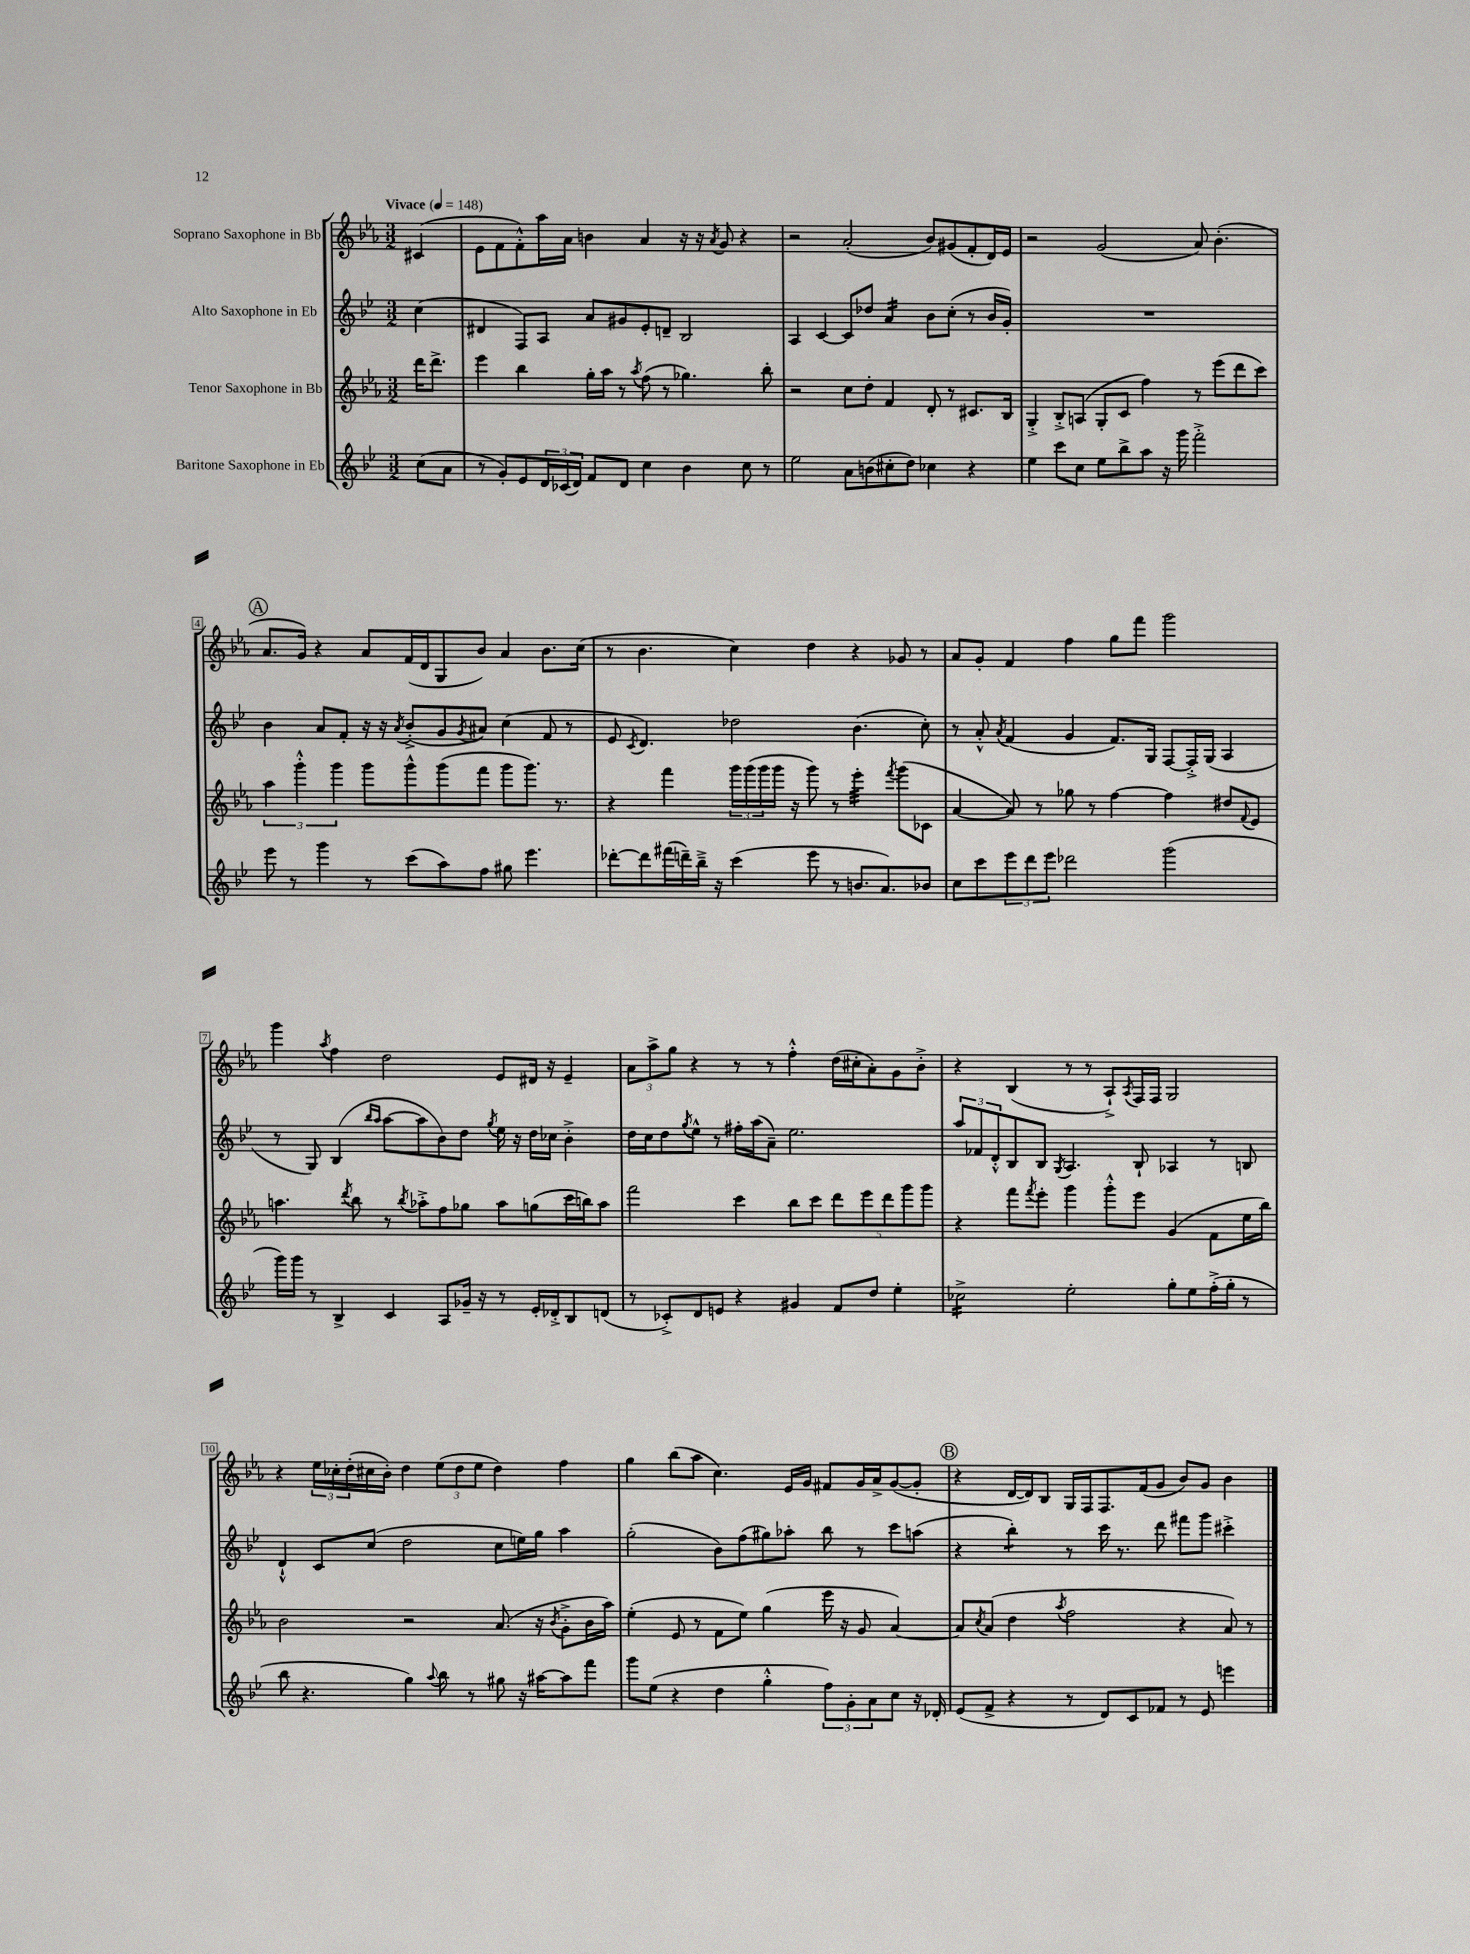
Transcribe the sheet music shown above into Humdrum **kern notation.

**kern	**kern	**kern	**kern
*staff4	*staff3	*staff2	*staff1
*clefG2	*clefG2	*clefG2	*clefG2
*k[b-e-]	*k[b-e-a-]	*k[b-e-]	*k[b-e-a-]
*M3/2	*M3/2	*M3/2	*M3/2
*MM148	*MM148	*MM148	*MM148
(8cc\L	16ddd\LK	(4cc\	(4c#/
.	8.ddd^\J	.	.
8a\J	.	.	.
=	=	=	=
8r	4eee-\	4d#/	8e-\L
8g'/L)	.	.	8f\
8e-/	4bb-\	8F/L)	8f'^^\)
24d/L	.	8A/J	16aa-\L
(24c-/	.	.	.
.	.	.	16a-\JJ
24d/JJ)	.	.	.
8f/L	16gg'\LL	8a/L	4b\
.	16aa-\JJ	.	.
8d/J	8r	8g#/	.
.	8qaa-/	.	.
4cc\	(8ff\	8e-'/	4a-/
.	8r	8d~/J	.
4b-\	4.gg-\)	2B-/	16r
.	.	.	16r
.	.	.	8qa-/
.	.	.	8g/
8cc\	.	.	4r
8r	8bb-'\	.	.
=	=	=	=
2ee-\	2r	4A/	2r
.	.	[4c/	.
8a\L	8cc\L	8c/]L	(2a-'/
(8b\	8dd'\J	8dd-/J	.
8cc#'\	4f/	4a/	.
8dd\J)	.	.	.
4cc-\	8d'/	8b-\L	8b-/L)
.	8r	(8cc'\J	(8g#/
4r	8.c#/L	8r	8f'/
.	.	16b-/LL	16d/L)
.	16B-/Jk	16g'/JJ)	16e-/JJ
=	=	=	=
4ee-\	4G'^/	1.r	2r
8ccc\L	8B-'^/L	.	.
8cc\J	(8A/J	.	.
8ee-\L	8G'/L	.	(2g/
8bb-^\	8c/J	.	.
8aa\J	4ff\)	.	.
16r	.	.	.
16ggg\	.	.	.
2fff'^\	8r	.	8a-/)
.	(8eee-\L	.	(4.b-'\
.	8ddd\	.	.
.	8ccc\J)	.	.
=	=	=	=
8eee-\	6aa-\	4b-\	8.a-/L
8r	.	.	.
.	6ggg'^^\	.	.
.	.	.	16g/Jk)
4ggg\	.	8a/L	4r
.	6ggg\	.	.
.	.	8f'/J	.
8r	8ggg\L	16r	8a-/L
.	.	16r	.
.	.	8qa/	.
(8ccc\L	8ggg^^\	(8b-'^/L	(16f/L
.	.	.	16d/J
8aa\)	(8ggg\	8g/	8G/
.	.	8qg/	.
8ff\J	8fff\J	8a#/J)	8b-/J)
8gg#\	8ggg\L	(4cc\	4a-/
4.eee-\	8.ggg\J)	.	.
.	.	8f/	8.b-\L
.	8.r	.	.
.	.	8r	.
.	.	.	(16cc\Jk
=	=	=	=
[8ddd-'\L	4r	8e-/	8r
.	.	8qc/	.
8ddd-\]	.	4.d/)	4.b-\
(16fff#\L	4fff\	.	.
16ddd~\)	.	.	.
16bb-~^\JJ	.	.	.
16r	.	.	.
(4ccc\	24ggg\LL	2dd-\	4cc\)
.	(24ggg\	.	.
.	24ggg\	.	.
.	16ggg\JJ	.	.
.	16r	.	.
8eee-\	8ggg\)	.	4dd\
8r	8r	.	.
8.b/L	4eee-'\	(4.b-\	4r
8.a/)	.	.	.
.	8qfff/	.	.
.	(8ggg\L	.	8g-/
8b-/J	8c-\J	8cc'\)	8r
=	=	=	=
8cc\L	[4a-/	8r	8a-/L
8ccc\	.	8a'^^/	8g'/J
.	.	8qa/	.
12eee-\	8a-/])	(4f/	4f/
12ddd\	.	.	.
.	8r	.	.
12eee-\J	.	.	.
2ddd-\	8gg-\	4g/	4ff\
.	8r	.	.
.	[4ff\	8.f/L)	8gg\L
.	.	.	8fff\J
.	.	16G/Jk	.
(2ggg\	4ff\]	[8F/L	2ggg\
.	.	16F'^/]L	.
.	.	(16G/JJ	.
.	8dd#/L	4A/	.
.	8qqf/	.	.
.	8e-/J	.	.
=	=	=	=
16ggg\LL)	4.aa\	8r	4ggg\
16ggg\JJ	.	.	.
8r	.	8G/)	.
.	.	.	8qaa-/
4B-^/	.	(4B-/	4ff\
.	8qddd/	.	.
.	8bb-\	.	.
.	.	16qqbb-/LL	.
.	.	16qqaa/JJ	.
4c/	8r	[8aa\L	2dd\
.	8qbb-/	.	.
.	8aa-'^\L	8aa\]	.
8A/L	8ff\	8b-\)	.
16g-~/Jk	8gg-\J	8dd\J	.
16r	.	.	.
.	.	8qgg/	.
8r	8aa-\L	16ee-\	8e-/L
.	.	16r	.
16e-'/LL	(8gg\	16dd\LL	16d#/Jk
16d-'^/J	.	16cc-\JJ	16r
8B-/	16ccc\L	4b-'^\	4e-~/
.	16bb\J)	.	.
(8d/J	8aa-\J	.	.
=	=	=	=
8r	2fff\	16dd\LL	12a-\L
.	.	16cc\J	.
.	.	.	12aa-^\
8c-'^/L)	.	8dd\	.
.	.	.	12gg\J
.	.	8qgg/	.
8d/	.	8ee-^^\J	4r
8e/J	.	8r	.
4r	4ccc\	16ff#'\LL	8r
.	.	(16aa\J	.
.	.	8a~\J)	8r
4g#/	8bb-\L	2.ee-\	4ff'^^\
.	8ccc\J	.	.
8f/L	10ddd\L	.	(16dd\LL
.	.	.	16cc#'\J
.	10eee-\	.	.
8dd/J	.	.	8a-'\)
.	10ddd\	.	.
4ee-'\	.	.	8g\
.	10ggg\	.	.
.	.	.	8b-'^\J
.	10ggg\J	.	.
=	=	=	=
2cc-^\	4r	12aa/L	4r
.	.	12f-/	.
.	.	12d'^^/	.
.	8fff\L	8B-/	(4B-/
.	8qfff/	.	.
.	8eee-'\J	8B-/J	.
.	.	8qG/	.
2ee-'\	4ggg\	4.A/	8r
.	.	.	8r
.	8ggg'^^\L	.	8A-`^/L)
.	.	.	8qA-/
.	8eee-\J	8B-`/	16F/L
.	.	.	16F/JJ
8gg'\L	(4g/	4A-/	2G/
8ee-\	.	.	.
(16ff'^\L	8f\L	8r	.
16gg'\JJ	.	.	.
8r	16ee-\L	8B/	.
.	16bb-\JJ)	.	.
=	=	=	=
8bb-\	2b-\	4d`^^/	4r
4.r	.	.	.
.	.	8c/L	24ee-\LL
.	.	.	24cc-'\
.	.	.	(24dd'\
.	.	(8cc/J	16cc#\
.	.	.	16b-'\JJ)
4gg\)	2r	2dd\	4dd\
8qqaa/	.	.	.
8bb-\	.	.	(12ee-\L
.	.	.	12dd\
8r	.	.	.
.	.	.	12ee-\J
8gg#\	(8.a-/	8cc\L	4dd\)
16r	.	16ee\L)	.
[16aa#\LK	16r	16gg\JJ	.
.	8qb-/	.	.
8aa#\]	8g'^\L	4aa\	4ff\
8fff\J	16b-\L	.	.
.	16aa-\JJ)	.	.
=	=	=	=
8ggg\L	(4ee-'\	(2gg'\	4gg\
(8ee-\J	.	.	.
4r	8e-/	.	(8bb-\L
.	8r	.	8aa-\J
4dd\	8f\L	8b-\L)	4.cc\)
.	8ee-\J)	(8ff\	.
4gg'^^\	(4gg\	8gg#\)	.
.	.	8aa-'\J	16e-/LL
.	.	.	16g/JJ
12ff\L)	16eee-\	8bb-\	8f#/L
.	16r	.	.
12g'\	.	.	.
.	8g/	8r	16g/L
12a\	.	.	.
.	.	.	16a-^/J
8cc\J	[4a-/)	8ccc\L	([8g/
16r	.	(8aa\J	8g'/]J
16d-'/	.	.	.
=	=	=	=
(8e-/L	8a-/]L	4r	4r
.	8qcc/	.	.
8f^/J	(8a-/J	.	.
4r	4dd\	4bb-'\)	[16d/LL
.	.	.	16d/]J)
.	.	.	8B-/J
.	8qaa-/	.	.
8r	2ff\	8r	16G/LL
.	.	.	16F/J
8d/L)	.	16ccc\	8.F/
.	.	8.r	.
8c/	.	.	.
.	.	.	(16f/k
8f-/J	.	8ddd\	8g/J
8r	4r	8fff#\L	8b-/L)
8e-/	.	8ggg\J	8g/J
4eee\	8a-/)	4ccc#'^\	4b-\
.	8r	.	.
==	==	==	==
*-	*-	*-	*-
